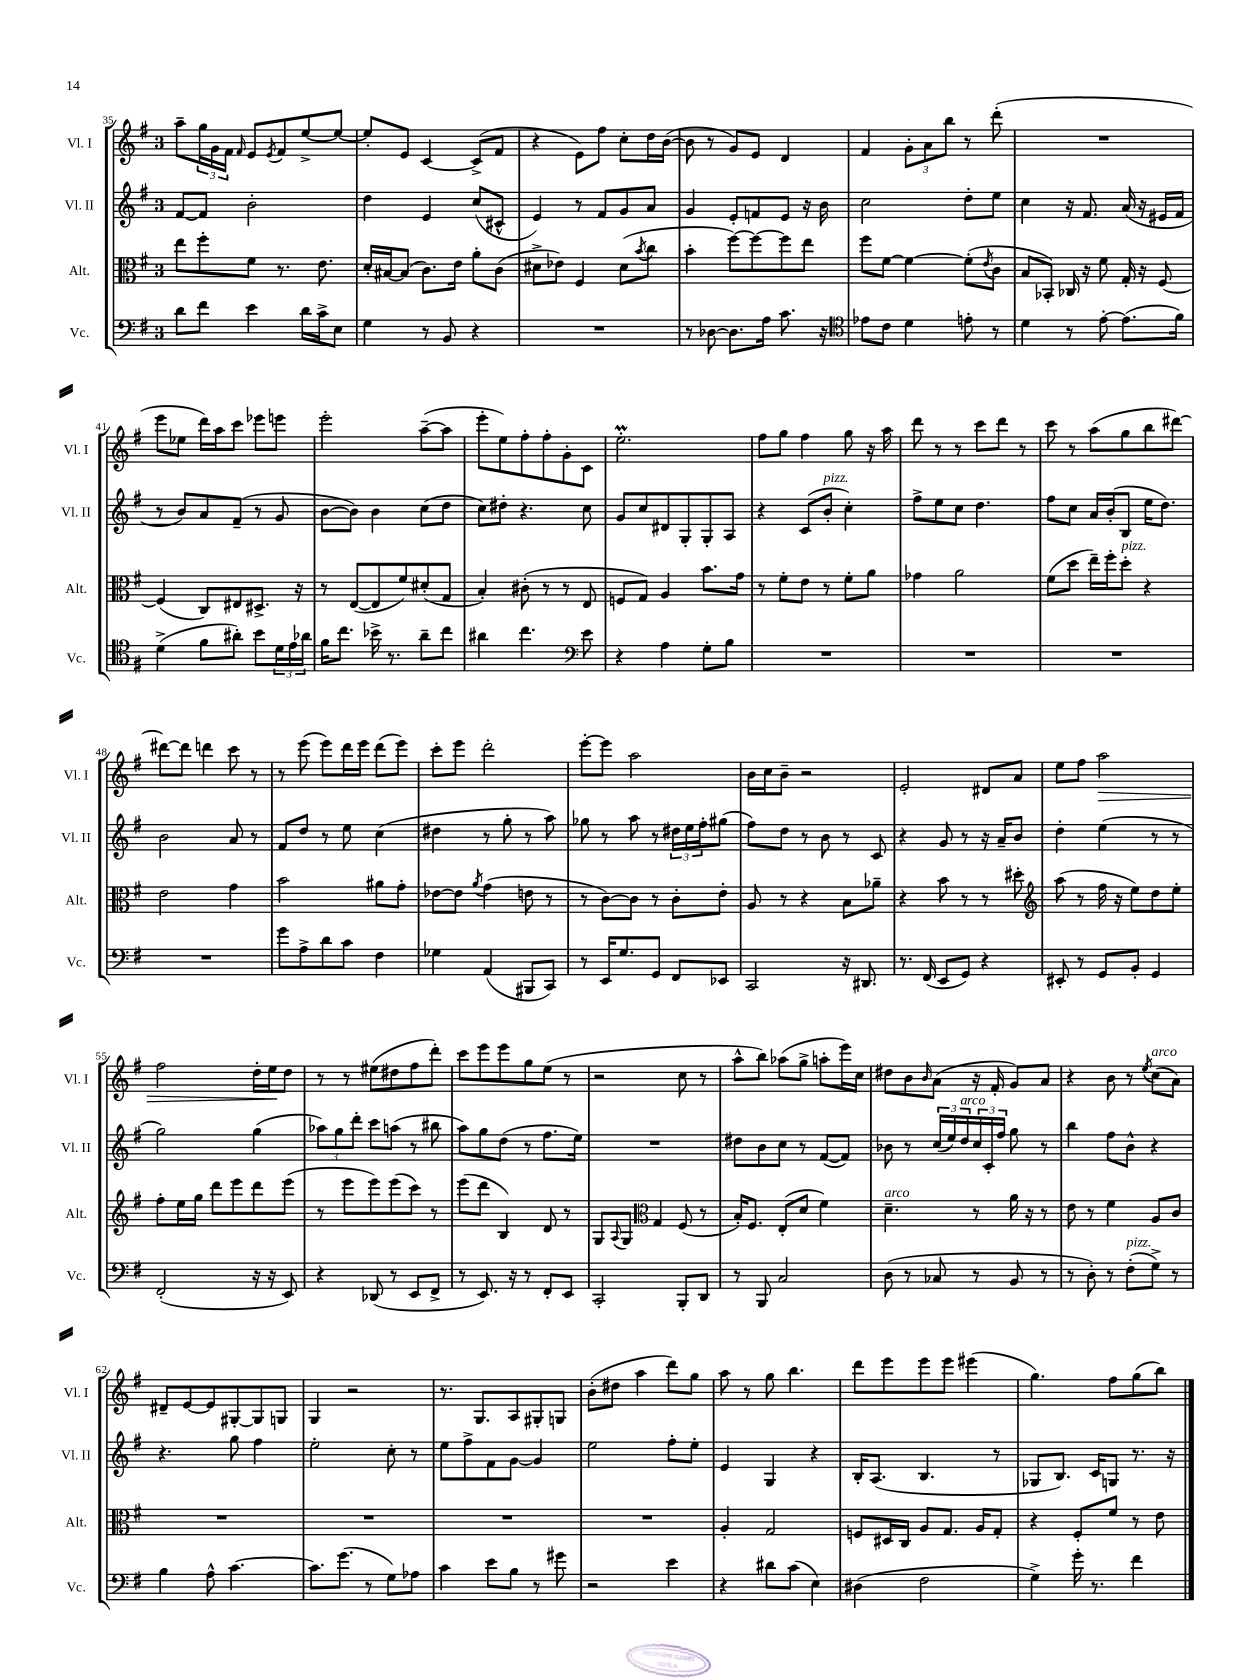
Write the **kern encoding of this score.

**kern	**kern	**kern	**kern
*staff4	*staff3	*staff2	*staff1
*clefF4	*clefC3	*clefG2	*clefG2
*k[f#]	*k[f#]	*k[f#]	*k[f#]
*M3/4	*M3/4	*M3/4	*M3/4
8d	8ee	[8f#	8aa~
8f#	8ff#'	8f#]	24gg
.	.	.	24g
.	.	.	24f#
.	.	.	16qqf#
4e	8f#	2b'	8e
.	.	.	8qe
.	8.r	.	8f#
16d	.	.	[8ee^
16c^	8.e	.	.
8E	.	.	8ee_
=	=	=	=
4G	16d'	4dd	8ee']
.	[16B#	.	.
.	(8B#]	.	8e
8r	8.c)	4e	[4c
8BB	.	.	.
.	16e	.	.
4r	8a'	(8cc	(8c^]
.	(8c	8c#^^	8f#
=	=	=	=
2.r	8d#^	4e)	4r
.	8e-)	.	.
.	4F#	8r	8e)
.	.	8f#	8ff#
.	(8d#	8g	8cc'
.	8qb	.	.
.	8cc	8a	16dd
.	.	.	([16b
=	=	=	=
8r	4b'	4g	8b]
[8D-	.	.	8r
8.D-]	[8ff#)	8e'	8g)
.	8ff#_	8f	8e
16A	.	.	.
8.c	8ff#]	8e	4d
.	8ee	16r	.
16r	.	16b	.
=	=	=	=
*clefC4	*	*	*
8e-	8ff#	2cc	4f#
8c	[8f#	.	.
4d	4f#_	.	12g'
.	.	.	12a
.	.	.	12bb
8e'	(8f#']	8dd'	8r
.	8qe	.	.
8r	8c	8ee	(8ddd'
=	=	=	=
4d	8B	4cc	2.r
.	8BB-')	.	.
8r	16C-	16r	.
.	16r	8.f#	.
[8e'	8f#	.	.
(8.e]	16G'	(16a	.
.	16r	16r	.
.	[8F#	16e#	.
16f#)	.	16f#	.
=	=	=	=
(4d^	(4F#]	8r	8eee
.	.	8b)	8ee-
8f#	8C)	8a	16ddd)
.	.	.	16aa
8a#')	8E#	(8f#~	8ccc
8b	8.D#^	8r	8eee-
24d	.	8g	8eee
24e	.	.	.
.	16r	.	.
24a-	.	.	.
=	=	=	=
16f#	8r	[8b	2eee'
8.cc	.	.	.
.	([8E	8b])	.
16b-^	8E]	4b	.
8.r	.	.	.
.	8f#)	.	.
8a~	(8d#'	(8cc	([8aa~
8cc	8G	8dd	8aa]
=	=	=	=
4a#	4B')	8cc)	8eee'
.	.	8dd#'	8ee)
4.cc	(8c#'	4.r	8ff#'
.	8r	.	8ff#'
.	8r	.	8g'
*clefF4	*	*	*
8e	8E	8cc	8c
=	=	=	=
4r	8F	8g	2.ee'
.	8G)	8cc	.
4A	4A	8d#	.
.	.	8G'	.
8G'	8.b	8G'	.
8B	.	8A	.
.	16g	.	.
=	=	=	=
2.r	8r	4r	8ff#
.	8f#'	.	8gg
.	8e	(8c	4ff#
.	8r	8b'	.
.	8f#'	4cc')	8gg
.	8a	.	16r
.	.	.	16aa
=	=	=	=
2.r	4g-	8ff#^	8ddd
.	.	8ee	8r
.	2a	8cc	8r
.	.	4.dd	8ccc
.	.	.	8ddd
.	.	.	8r
=	=	=	=
2.r	(8f#	8ff#	8ccc
.	8dd	8cc	8r
.	16ee~)	16a	(8aa
.	16ff#'	(16b'	.
.	8dd'	8B	8gg
.	4r	16ee	8bb
.	.	8.dd)	.
.	.	.	[8ddd#)
=	=	=	=
2.r	2e	2b	8ddd#_
.	.	.	8ddd#]
.	.	.	4ddd
.	4g	8a	8ccc
.	.	8r	8r
=	=	=	=
8g	2b	8f#	8r
8A^	.	8dd	(8eee
8d	.	8r	8eee)
8c	.	8ee	16ddd
.	.	.	16eee
4F#	8a#	(4cc	(8ddd
.	8g'	.	8eee)
=	=	=	=
4G-	[8e-	4dd#	8ccc'
.	8e-]	.	8eee
.	8qa	.	.
(4AA	(4g	8r	2ddd'
.	.	8gg'	.
8BBB#	8e	8r	.
8CC)	8r	8aa)	.
=	=	=	=
8r	8r	8gg-	[8eee'
16EE	[8c)	8r	8eee]
8.G	.	.	.
.	8c]	8aa	2aa
8GG	8r	8r	.
8FF#	8c'	24dd#	.
.	.	24ee	.
.	.	24ff#'	.
8EE-	8e'	(8gg#	.
=	=	=	=
2CC	8A	8ff#)	16b
.	.	.	16cc
.	8r	8dd	8b~
.	4r	8r	2r
.	.	8b	.
16r	8B	8r	.
8.DD#	.	.	.
.	8a-~	8c	.
=	=	=	=
8.r	4r	4r	2e'
(16FF#	.	.	.
8EE	8b	8g	.
8GG)	8r	8r	.
4r	8r	16r	8d#
.	.	16a~	.
.	8dd#'	8b	8a
=	=	=	=
*	*clefG2	*	*
8EE#'	(8aa	4dd'	8ee
8r	8r	.	8ff#
8GG	16ff#	(4ee	2aa
.	16r	.	.
8BB'	8ee)	.	.
4GG	8dd	8r	.
.	8ee'	8r	.
=	=	=	=
(2FF#'	8ff#'	2gg)	2ff#
.	16ee	.	.
.	16gg	.	.
.	8ddd	.	.
.	8eee	.	.
16r	8ddd	(4gg	16dd'
16r	.	.	16ee
8EE)	(8eee	.	8dd
=	=	=	=
4r	8r	12aa-)	8r
.	.	12gg	.
.	8eee	.	8r
.	.	12ddd'	.
(8DD-	8eee)	8ccc	(8ee#
8r	(8eee	(8aa	8dd#
8EE	8ccc)	8r	8ff#
8FF#^	8r	8bb#	8ddd')
=	=	=	=
8r	(8eee	8aa)	8ccc
8.EE)	8ddd	8gg	8eee
.	4B)	(8dd	8eee
16r	.	.	.
8r	.	8r	8gg
8FF#'	8d	8.ff#	(8ee
8EE	8r	.	8r
.	.	16ee)	.
=	=	=	=
2CC'	8G	2.r	2r
.	8qqA	.	.
.	8G	.	.
*	*clefC3	*	*
.	4G	.	.
8BBB'	(8F#	.	8cc
8DD	8r	.	8r
=	=	=	=
8r	16B')	8dd#	8aa^^
.	8.F#	.	.
8BBB	.	8b	8bb)
2C	(8E'	8cc	(8aa-
.	8d	8r	8gg^
.	4f#)	([8f#	8aa'
.	.	8f#])	16eee)
.	.	.	16cc
=	=	=	=
(8D	4.d~	8b-	8dd#
8r	.	8r	8b
.	.	.	16qqb
8C-	.	(24cc	(8a
.	.	24ee)	.
.	.	24dd	.
8r	8r	24cc	16r
.	.	24c'	.
.	.	.	16f#'
.	.	24ff#	.
8BB	16a	8gg	8g)
.	16r	.	.
8r	8r	8r	8a
=	=	=	=
8r	8e	4bb	4r
8D')	8r	.	.
8r	4f#	8ff#	8b
(8F#'	.	8b^^	8r
.	.	.	8qee
8G^)	8A	4r	(8cc
8r	8c	.	8a)
=	=	=	=
4B	2.r	4.r	8d#~
.	.	.	[8e
8A^^	.	.	8e]
[4.c	.	8gg	[8G#'
.	.	4ff#	8G#]
.	.	.	8G
=	=	=	=
8.c]	2.r	2ee'	4G
(8.g	.	.	.
.	.	.	2r
8r	.	.	.
8G)	.	8cc'	.
8A-	.	8r	.
=	=	=	=
4c	2.r	8ee	8.r
.	.	8ff#^	.
.	.	.	8.G
8e	.	8f#	.
8B	.	[8g	8A
8r	.	4g]	8G#'
8g#	.	.	8G
=	=	=	=
2r	2.r	2ee	(8b'
.	.	.	8dd#
.	.	.	4aa
4e	.	8ff#'	8ddd)
.	.	8ee'	8gg
=	=	=	=
4r	4A'	4e	8aa
.	.	.	8r
8d#	2G	4G	8gg
(8c	.	.	4.bb
4E)	.	4r	.
=	=	=	=
(4D#	8F	16B'	8ddd
.	.	(8.A	.
.	16D#	.	8eee
.	16C	.	.
2F#	8A	4.B	8eee
.	8.G	.	8eee
.	.	.	(4eee#
.	16A	.	.
.	8G'	8r	.
=	=	=	=
4G^)	4r	8G-	4.gg)
.	.	8.B)	.
16g'	8F#'	.	.
8.r	.	16c	.
.	8f#	8G	8ff#
4f#	8r	8.r	(8gg
.	8e	.	8bb)
.	.	16r	.
==	==	==	==
*-	*-	*-	*-
